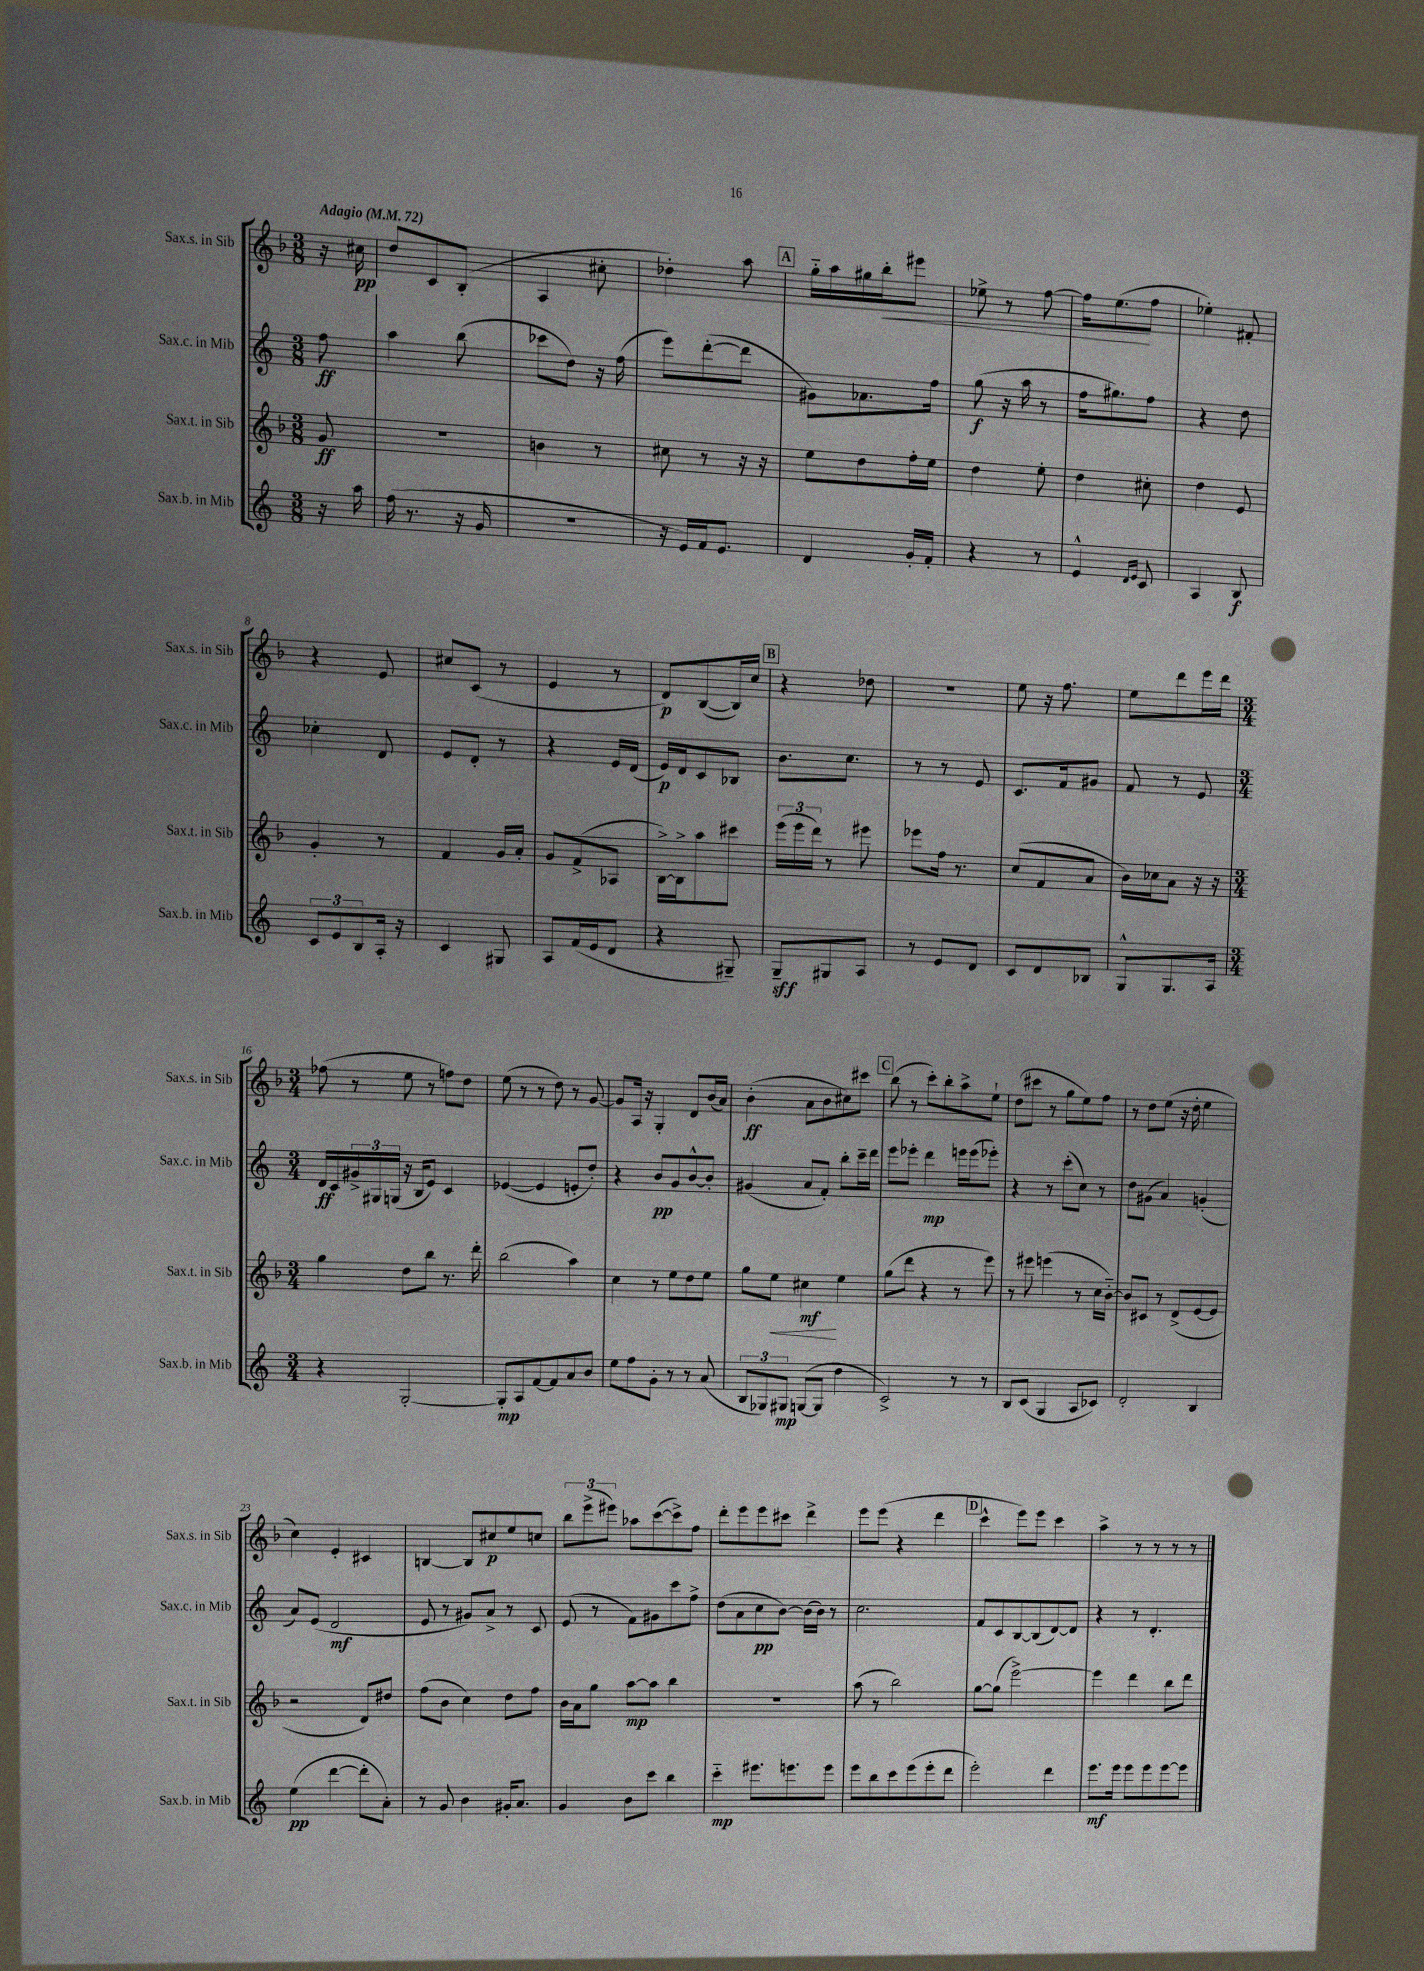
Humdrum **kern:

**kern	**kern	**kern	**kern
*staff4	*staff3	*staff2	*staff1
*clefG2	*clefG2	*clefG2	*clefG2
*k[]	*k[b-]	*k[]	*k[b-]
*M3/8	*M3/8	*M3/8	*M3/8
*MM72	*MM72	*MM72	*MM72
16r	8g	8ff	16r
16aa	.	.	16cc#
=	=	=	=
(16ff	4.r	4aa	8dd
8.r	.	.	.
.	.	.	8c
16r	.	(8bb	(8B-'
16g	.	.	.
=	=	=	=
4.r	4b	8ccc-	4A
.	.	8dd)	.
.	8r	16r	8cc#'
.	.	(16ff	.
=	=	=	=
16r	8cc#	8eee)	4dd-')
16e)	.	.	.
16f	8r	([8ddd'	.
8.e	.	.	.
.	16r	8ddd]	8aa
.	16r	.	.
=	=	=	=
4d	8ee	8g#)	16gg'~
.	.	.	16aa
.	8dd	8.a-	16gg#
.	.	.	16bb-'
16g'	16ff'	.	8eee#
16f'	16ee	16ff	.
=	=	=	=
4r	4dd	(8gg	8ee-^
.	.	16r	8r
.	.	16aa	.
8r	8ee'	8r	[8ff
=	=	=	=
4e^^	4dd	16ff	16ff]
.	.	8.gg#)	(8.ee
16qqd	.	.	.
16qqe	.	.	.
8c	8cc#'	8ff	8ff
=	=	=	=
4A	4dd	4r	4ee-')
8B	8e	8dd	8f#'
=	=	=	=
12c	4g'	4cc-'	4r
12e	.	.	.
12B	.	.	.
16A'	8r	8d	8e
16r	.	.	.
=	=	=	=
4c	4f	8e	8cc#
.	.	8d'	(8c
8G#	16g	8r	8r
.	16a'	.	.
=	=	=	=
8A	8g	4r	4e
(16f	(8f^	.	.
16e	.	.	.
8d	8A-	16e	8r
.	.	(16d	.
=	=	=	=
4r	[16B-^)	16e)	8d)
.	16B-^]	16d	.
.	8aa	8c	([8B-
8G#~)	8ccc#	8B-	16B-])
.	.	.	16cc
=	=	=	=
8G~	(24eee	8.b	4r
.	24eee	.	.
.	24ddd)	.	.
8G#	8r	.	.
.	.	8.cc	.
8A	8eee#	.	8dd-
=	=	=	=
8r	8eee-	8r	4.r
8e	16ff	8r	.
.	8.r	.	.
8d	.	8e	.
=	=	=	=
8c	(8cc	8.c	8ee
8d	8f	.	16r
.	.	16f	8.ff
8B-	8a	8g#	.
=	=	=	=
8G^^	16b-)	8f	8ee
.	16cc-	.	.
8.G	8a	8r	8ddd
.	16r	8e	16eee
16A	16r	.	16ddd
=	=	=	=
*M3/4	*M3/4	*M3/4	*M3/4
4r	4gg	16d	(8ff-
.	.	16c	.
.	.	24g#^	8r
.	.	24G#	.
.	.	(24G	.
[2G'	8dd	16r	8ee
.	.	16B	.
.	8bb-	8e)	8r
.	8.r	4c	8ff)
.	.	.	8dd
.	16ddd'	.	.
=	=	=	=
8G']	(2bb-	([4e-	(8ee
8A	.	.	8r
[8f	.	4e-]	8r
8f]	.	.	8dd)
8a	4aa)	8e'	8r
8b	.	8dd')	[8g
=	=	=	=
8ee	4cc	4r	8g]
8ff	.	.	16A
.	.	.	16r
8g'	8r	8b	4G'
8r	8ee	8g	.
8r	8dd	[8b^^	8d
(8a	8ee	8b']	(16b-
.	.	.	16a)
=	=	=	=
12B	8gg	(4g#	(4b-'
12G-)	.	.	.
.	8ee	.	.
12G#	.	.	.
([8G	4cc#	8a	8a
8G]	.	8f')	8b-
4dd	4ee	8bb'	8cc#)
.	.	16ccc~	8ccc#
.	.	16ddd	.
=	=	=	=
2c^)	(8gg	8eee	(8bb-
.	8ddd	8eee-'	8r
.	4r	4ddd	8ccc')
.	.	.	8bb-'
8r	8r	16eee	8aa^
.	.	(16eee	.
8r	8eee)	8eee-')	8ee`
=	=	=	=
8B	8r	4r	(8dd
(8c	8eee#	.	8ccc#
4G	(4eee	8r	8r
.	.	(8ccc'	8gg
8A	8r	8cc)	8ee)
8c-)	16cc	8r	8ff
.	[16b-'~)	.	.
=	=	=	=
2d'	8b-]	8dd	8r
.	8c#	(8g#	8dd
.	8r	4a)	(8ee
.	(8d^	.	16r
.	.	.	16dd'
4B	[8e	(4g'	4ee
.	8e]	.	.
=	=	=	=
(4ee	2r	8a)	4cc)
.	.	(8e	.
[4ddd	.	2d	4e'
8ddd']	8d)	.	4c#
8a')	8dd#	.	.
=	=	=	=
8r	(8ff	8e	[4B
8g	8b-	8r	.
4b	4cc)	8g#)	8B]
.	.	8a^	8cc#
16g#'	8dd	8r	8ee
8.a	.	.	.
.	8ff	8c	8cc
=	=	=	=
4g	16b-	(8e	12bb-
.	16a	.	.
.	.	.	(12eee^
.	8gg	8r	.
.	.	.	12eee#)
8b	[8aa	8f)	8aa-
8ccc	8aa]	8g#	([8ccc
4bb	4bb-	8ccc	8ccc^])
.	.	8ff^	8ff
=	=	=	=
4ccc'~	2.r	(8dd	8ddd'
.	.	8a	8eee
8.eee#	.	8cc	8eee
.	.	[8b)	8ccc#
8.eee	.	.	.
.	.	(16b]	4ddd^
.	.	16b)	.
8eee	.	8r	.
=	=	=	=
8eee	(8aa	2.cc	8eee
8bb	8r	.	(8eee
8ccc	2bb-)	.	4r
(8eee	.	.	.
8eee'	.	.	4ddd
8ddd	.	.	.
=	=	=	=
2eee')	[8gg	8f	4ccc^^
.	(8gg]	8c	.
.	[2eee^)	[8B	8eee)
.	.	(8B]	8eee
4ddd	.	[8d)	4ccc
.	.	8d]	.
=	=	=	=
8.eee	4eee]	4r	4aa^
16eee	.	.	.
8eee	4ddd	8r	8r
8eee	.	4.d'	8r
[8eee	8bb-	.	8r
8eee]	8ddd	.	8r
==	==	==	==
*-	*-	*-	*-
